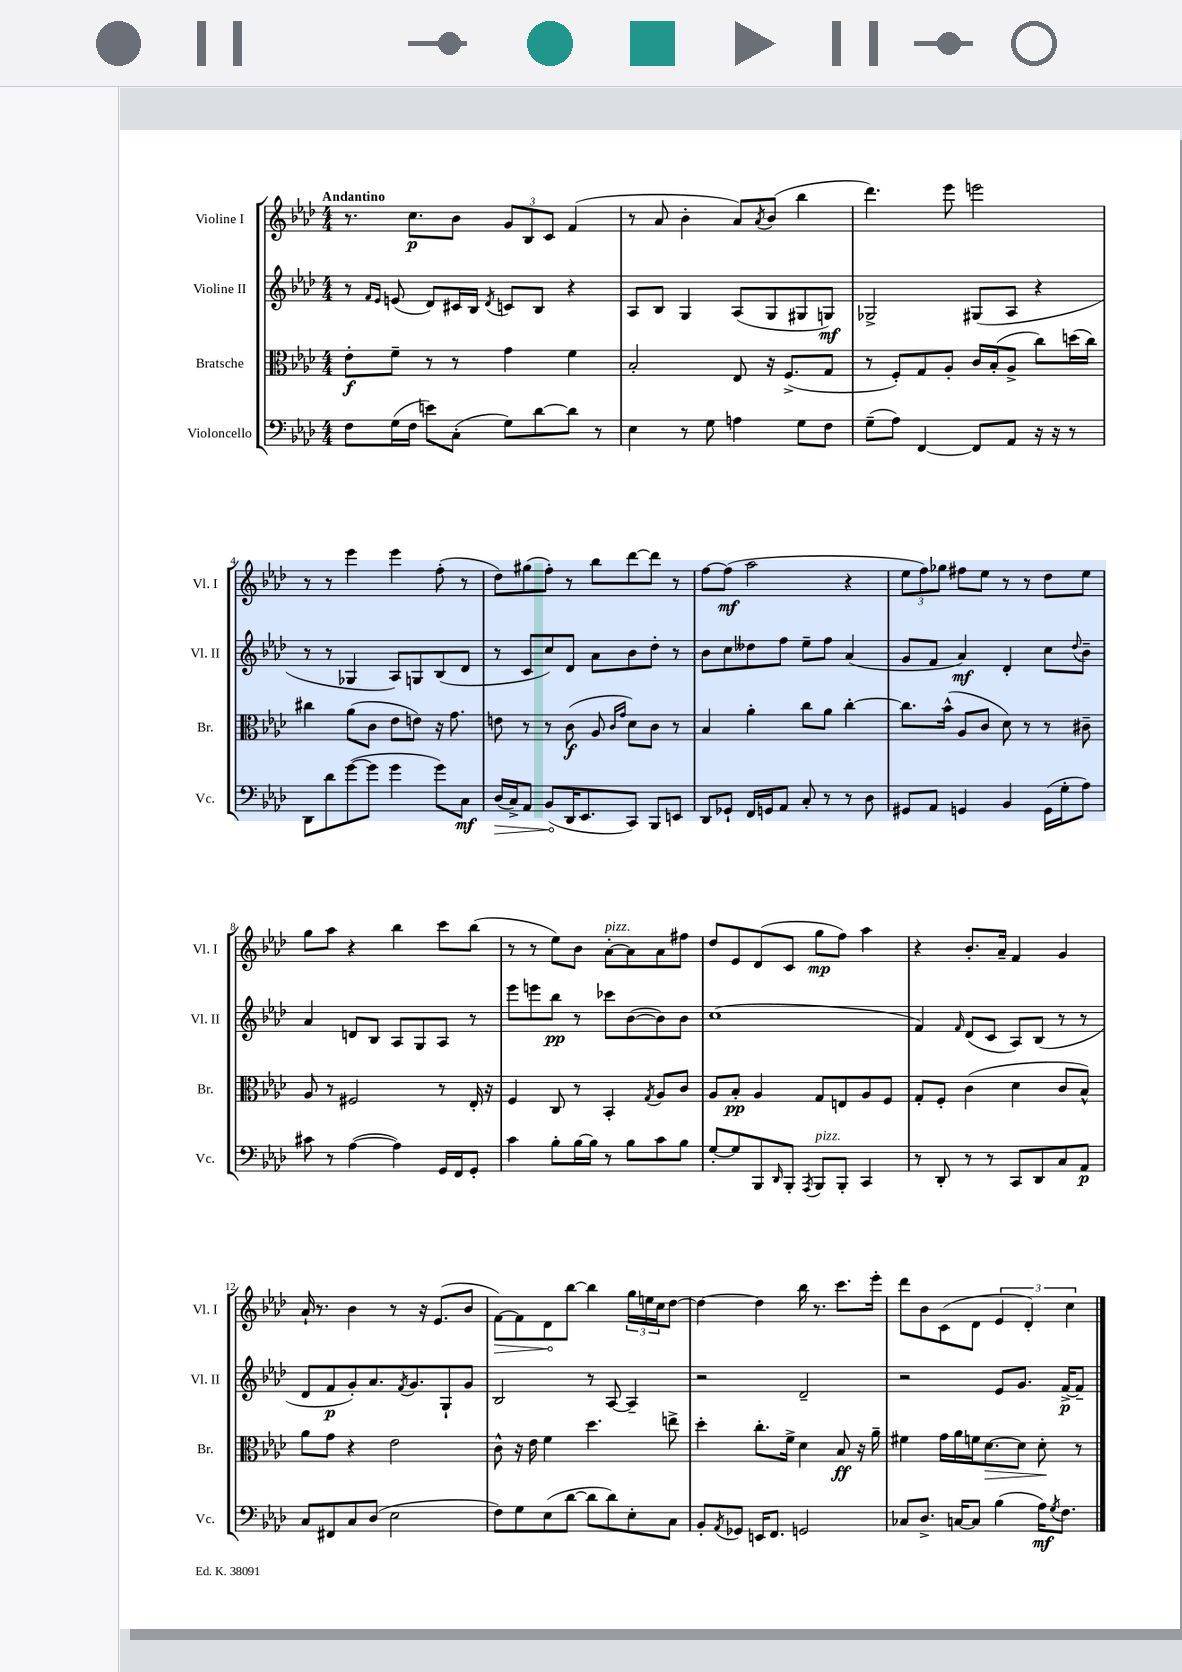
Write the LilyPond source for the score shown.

<<
\new StaffGroup <<
\new Staff = "s0" \with { instrumentName = "Violine I" shortInstrumentName = "Vl. I" } {
    \clef treble \key aes \major \numericTimeSignature \time 4/4 \tempo "Andantino"
    r8. c''8.\p bes'8 \tuplet 3/2 { g'8 bes8 c'8 } f'4( |
    r8 aes'8 bes'4-. aes'8) \acciaccatura { aes'8 } bes'8( bes''4 |
    des'''4.) ees'''8 e'''2 |
    r8 r8 ees'''4 ees'''4 f''8-.( r8 |
    des''8) gis''8( f''8-.) r8 bes''8 des'''8~ des'''8 r8 |
    f''8~ f''8\mf( aes''2 r4 |
    \tuplet 3/2 { ees''8 f''8) ges''8 } fis''8 ees''8 r8 r8 des''8 ees''8 |
    g''8 aes''8 r4 bes''4 c'''8 bes''8( |
    r8 r8 ees''8) bes'8 aes'8~-.^\markup { \italic "pizz." } aes'8 aes'8 fis''8 |
    des''8 ees'8 des'8( c'8 g''8\mp f''8) aes''4 |
    r4 bes'8.-. aes'16-- f'4 g'4 |
    aes'16-! r8. bes'4 r8 r16 ees'8.( bes'8 |
    \once \override Hairpin.circled-tip = ##t f'8~\>) f'8 des'8\! bes''8~ bes''4 \tuplet 3/2 { g''16 e''16 c''16 } des''8~ |
    des''4~ des''4 bes''16 r8. c'''8. ees'''16-. |
    des'''8 bes'8 c'8( des'8 \tuplet 3/2 { ees'4 des'4-.) c''4 } \bar "|." |
}
\new Staff = "s1" \with { instrumentName = "Violine II" shortInstrumentName = "Vl. II" } {
    \clef treble \key aes \major \numericTimeSignature \time 4/4
    r8 \grace { f'16 ees'16 } e'8( des'8) cis'16 bes16 \acciaccatura { des'8 } c'8 bes8 r4 |
    aes8 bes8 g4 aes8( g8 gis8 g8\mf) |
    ges2-> gis8( aes8 r4 |
    r8 r8 ges4 aes8) g8 bes8( des'8 |
    r8 c'8 c''8) des'8 aes'8 bes'8 des''8-. r8 |
    bes'8 c''8 deses''8 f''8 ees''8-- f''8 aes'4( |
    g'8 f'8 aes'4\mf) des'4-. c''8 \appoggiatura { des''8 } bes'8-- |
    aes'4 d'8 bes8 aes8 g8 aes8 r8 |
    ees'''8 e'''8 bes''8\pp r8 ces'''8 bes'8~( bes'8) bes'8 |
    c''1( |
    f'4) \grace { f'16 } des'8( c'8 aes8) bes8( r8 r8 |
    des'8 f'8\p g'8-.) aes'8. \acciaccatura { f'8 } g'8. g8-! g'8 |
    bes2 r8 aes8~ aes4-- |
    r2 des'2-- |
    r2 ees'8 g'8. f'16~->\p f'8-- \bar "|." |
}
\new Staff = "s2" \with { instrumentName = "Bratsche" shortInstrumentName = "Br." } {
    \clef alto \key aes \major \numericTimeSignature \time 4/4
    ees'8-.\f f'8-- r8 r8 g'4 f'4 |
    bes2-. ees8 r16 f8.->( g8 |
    r8 f8-.) g8 aes8-. c'16 bes16-.( aes8-> c''8) d''16( c''16) |
    cis''4 aes'8( c'8 ees'8 e'8) r16 g'8. |
    e'8 r8 r8 c'8\f( aes8 \grace { c'16 g'16 } des'8) c'8 r8 |
    bes4 aes'4-. c''8 aes'8 c''4~-. |
    c''8. bes'16-^( aes8 c'8 des'8) r8 r8 cis'8-- |
    aes8 r8 fis2 r8 ees16-. r16 |
    f4 c8 r8 bes,4-. \acciaccatura { g8 } aes8 c'8 |
    aes8 bes8-.\pp aes4 g8 e8 aes8 f8 |
    g8-. f8-. c'4( des'4 c'8 bes8-^) |
    aes'8 g'8 r4 ees'2 |
    c'8-^ r16 ees'16 f'4 des''4. e''8-> |
    des''4-. c''8.-. f'16-> des'4 bes8\ff r16 aes'16-- |
    fis'4 g'16 aes'16 f'16 des'8.~\> des'8 des'8-.\! r8 \bar "|." |
}
\new Staff = "s3" \with { instrumentName = "Violoncello" shortInstrumentName = "Vc." } {
    \clef bass \key aes \major \numericTimeSignature \time 4/4
    f8 g16( f16 e'8) c8-.( g8) des'8~ des'8 r8 |
    ees4 r8 g8 a4 g8 f8 |
    g8--( aes8) f,4~ f,8 aes,8 r16 r16 r8 |
    des,8 des'8 g'8~( g'8 g'4 g'8) c8\mf |
    \once \override Hairpin.circled-tip = ##t des16\>( c16->) aes,8 bes,8\!( des,16 ees,8. c,8) bes,,8 e,8 |
    des,8 ges,8-! f,16 g,16 aes,8 c8-. r8 r8 des8 |
    gis,8 aes,8 g,4 bes,4 g,16( g16-. aes8) |
    cis'8 r8 aes4~( aes4) g,16 f,16 g,8-. |
    c'4 bes8-. bes16~ bes16 r8 bes8 c'8 bes8 |
    g8~-. g8 bes,,8 \grace { des,16 } bes,,8-. \acciaccatura { aes,,8 } bes,,8^\markup { \italic "pizz." } bes,,8-. c,4 |
    r8 des,8-. r8 r8 c,8 des,8 c8 aes,8\p |
    c8 fis,8 c8 des8( ees2 |
    f8) g8 ees8( des'8~ des'8 des'8) ees8-. c8 |
    bes,8-. \acciaccatura { aes,8 } ges,8 e,16 f,8. g,2 |
    ces8 des8.-> c16~ c8 bes4( aes16\mf) \acciaccatura { g8 } f8. \bar "|." |
}
>>
>>
